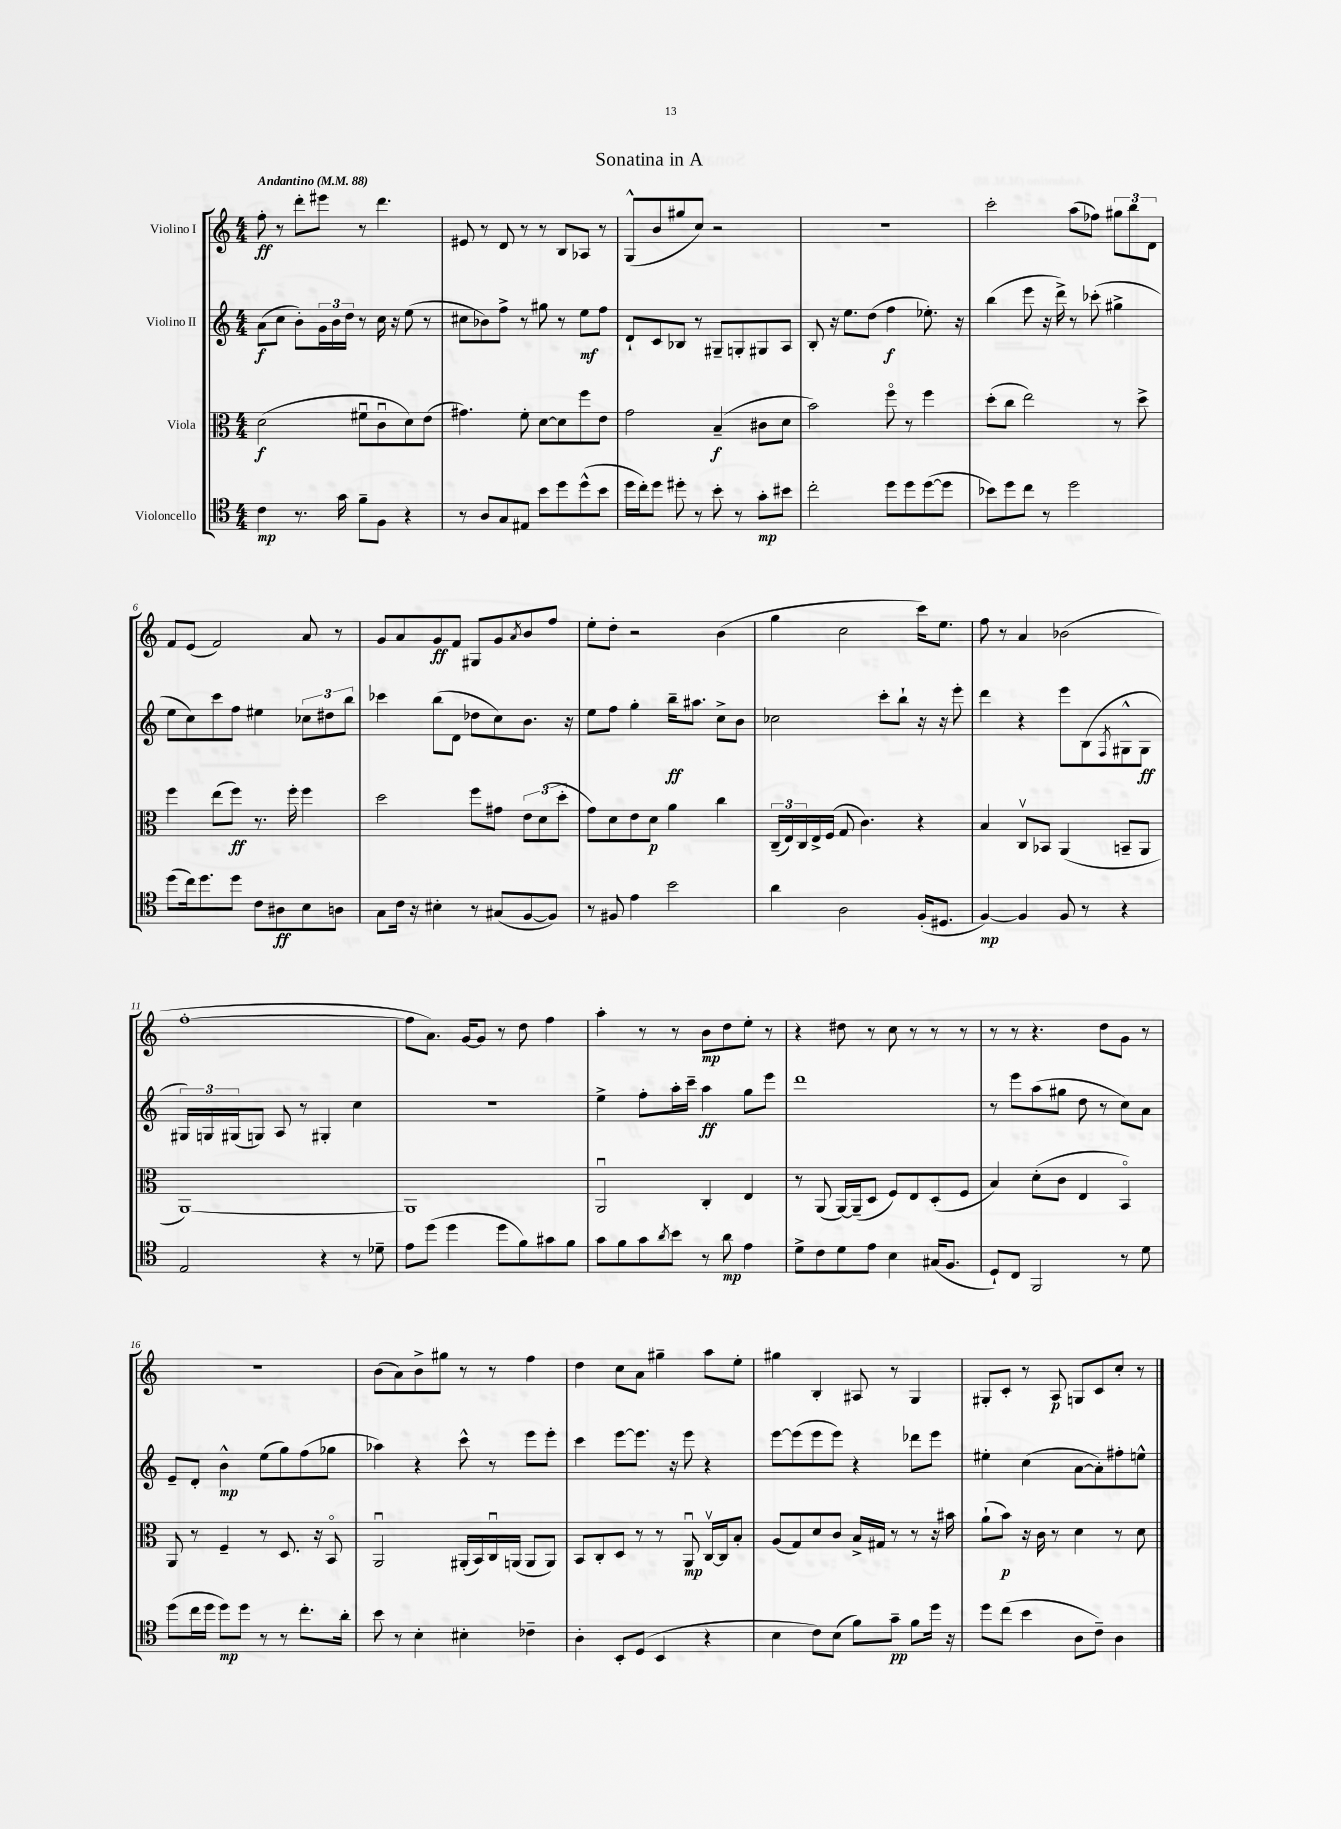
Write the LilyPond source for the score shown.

\header { title = "Sonatina in A" }
<<
\new StaffGroup <<
\new Staff = "s0" \with { instrumentName = "Violino I" } {
    \clef treble \key c \major \numericTimeSignature \time 4/4 \tempo "Andantino" 4 = 88
    f''8-.\ff r8 d'''8-. eis'''8 r8 d'''4. |
    eis'8 r8 d'8 r8 r8 b8 aes8 r8 |
    g8-^( b'8 gis''8 c''8) r2 |
    R1 |
    c'''2-. a''8( fes''8) \tuplet 3/2 { gis''8 b''8 d'8 } |
    f'8 e'8( f'2) a'8 r8 |
    g'8 a'8 g'8\ff f'8 gis8 g'8 \acciaccatura { a'8 } b'8 f''8 |
    e''8-. d''8-. r2 b'4( |
    g''4 c''2 c'''16) e''8. |
    f''8 r8 a'4 bes'2( |
    f''1~-. |
    f''8 a'8.) g'16~ g'8 r8 d''8 f''4 |
    a''4-. r8 r8 b'8\mp d''8 e''8-. r8 |
    r4 dis''8 r8 c''8 r8 r8 r8 |
    r8 r8 r4. d''8 g'8 r8 |
    R1 |
    b'8( a'8) b'8-> gis''8 r8 r8 f''4 |
    d''4 c''8 a'8 gis''4-- a''8 e''8-. |
    gis''4 b4-. ais8 r8 g4 |
    gis8-. c'8-. r8 a8\p g8 c'8 c''8-. r8 \bar "|." |
}
\new Staff = "s1" \with { instrumentName = "Violino II" } {
    \clef treble \key c \major \numericTimeSignature \time 4/4
    a'8\f( c''8 b'8-.) \tuplet 3/2 { g'16 b'16 d''16 } r8 c''16 r16 e''8( r8 |
    cis''8 bes'8) f''8-> r8 gis''8 r8 e''8\mf f''8 |
    d'8-! c'8 bes8 r8 gis8-- g8-. gis8 a8 |
    b8-. r16 e''8. d''8( f''4\f ees''8.-.) r16 |
    b''4( e'''8 r16 d'''16->) r8 ces'''8-.( gis''4-> |
    e''8 c''8) c'''8 f''8 eis''4 \tuplet 3/2 { ces''8 dis''8 b''8 } |
    ces'''4 b''8( d'8 des''8 c''8) b'8. r16 |
    e''8 f''8 g''4-. b''16--\ff ais''8. c''8-> b'8 |
    ces''2 c'''8-. b''8-! r16 r16 e'''8-. |
    d'''4 r4 e'''8 b8( \acciaccatura { f8 } gis8-^ gis8\ff |
    \tuplet 3/2 { gis16) g16 gis16( } g8) a8 r8 gis4-. c''4 |
    R1 |
    e''4-> f''8-. a''16-. c'''16-- a''4\ff g''8 e'''8 |
    d'''1 |
    r8 e'''8 a''8( gis''8 d''8 r8 c''8) a'8 |
    e'8-- d'8-. b'4-^\mp e''8( g''8) f''8( ges''8 |
    aes''4) r4 c'''8-^ r8 e'''8 e'''8-. |
    c'''4 e'''8~ e'''8. r16 e'''8 r4 |
    e'''8~ e'''8( e'''8 e'''8) r4 des'''8 e'''8 |
    eis''4-. c''4( a'8~ a'8-.) fis''8-. e''8-^ \bar "|." |
}
\new Staff = "s2" \with { instrumentName = "Viola" } {
    \clef alto \key c \major \numericTimeSignature \time 4/4
    d'2\f( fis'8\downbow c'8\downbow d'8) e'8( |
    gis'4.) f'8-. d'8~ d'8 f''8 e'8 |
    g'2 b4--\f( cis'8 d'8 |
    b'2) f''8\flageolet r8 f''4 |
    d''8-.( c''8 e''2) r8 d''8-> |
    f''4 e''8( f''8\ff) r8. f''16-. f''4 |
    d''2 f''8 gis'8 \tuplet 3/2 { e'8 d'8( d''8-. } |
    g'8) d'8 e'8 d'8\p a'4 c''4 |
    \tuplet 3/2 { c16--( e16) c16 } e16-> f16( g8 c'4.) r4 |
    b4 c8\upbow bes,8 a,4( b,8-- a,8 |
    a,1~) |
    a,1 |
    a,2\downbow c4-. e4 |
    r8 a,8( a,16~) a,16--( d8 f8) e8 d8-.( f8 |
    b4) d'8-.( c'8 e4 b,4\flageolet) |
    a,8 r8 f4-- r8 d8. r16 b,8\flageolet |
    a,2\downbow ais,16-.( b,16) c16\downbow a,16( a,8 a,8) |
    b,8 c8-. d8 r8 r8 a,8\downbow\mp c16~\upbow c16 b8-. |
    a8( g8) d'8 c'8 b16-> gis16 r8 r8 r16 bis'16 |
    a'8-!( b'8\p) r16 c'16 r8 d'4 r8 d'8 \bar "|." |
}
\new Staff = "s3" \with { instrumentName = "Violoncello" } {
    \clef tenor \key c \major \numericTimeSignature \time 4/4
    c'4\mp r8. g'16 f'8-- f8 r4 |
    r8 a8 g8 eis8 b'8 d''8 d''8-^( b'8 |
    d''16 c''16-.) d''8 dis''8-. r8 b'8-. r8 g'8-.\mp bis'8 |
    c''2-. d''8 d''8 d''8~( d''8 |
    bes'8) d''8 c''8 r8 d''2 |
    d''8( c''16) d''8. d''8 c'8 ais8\ff b8 a8 |
    g8 c'16 r16 bis4-. r8 gis8( f8~ f8) |
    r8 fis8 e'4 b'2 |
    a'4 a2 f16-.( dis8. |
    f4~\mp) f4 f8 r8 r4 |
    e2 r4 r8 des'8-- |
    e'8 d''8( d''4 d''8 f'8) gis'8 f'8 |
    g'8 f'8 g'8 \acciaccatura { a'8 } b'8 r8 a'8\mp e'4 |
    d'8-> c'8 d'8 e'8 b4 gis16( f8. |
    d8-!) c8 f,2 r8 d'8 |
    d''8( c''16 d''16 d''8\mp) d''8 r8 r8 c''8.-. a'16-. |
    b'8 r8 b4-. bis4-. ces'4-- |
    a4-. b,8-. d8( b,4 r4 |
    b4 c'8) b8( f'8) g'8--\pp f'8 d''16 r16 |
    d''8 c''8( b'4 a8 c'8--) a4 \bar "|." |
}
>>
>>
